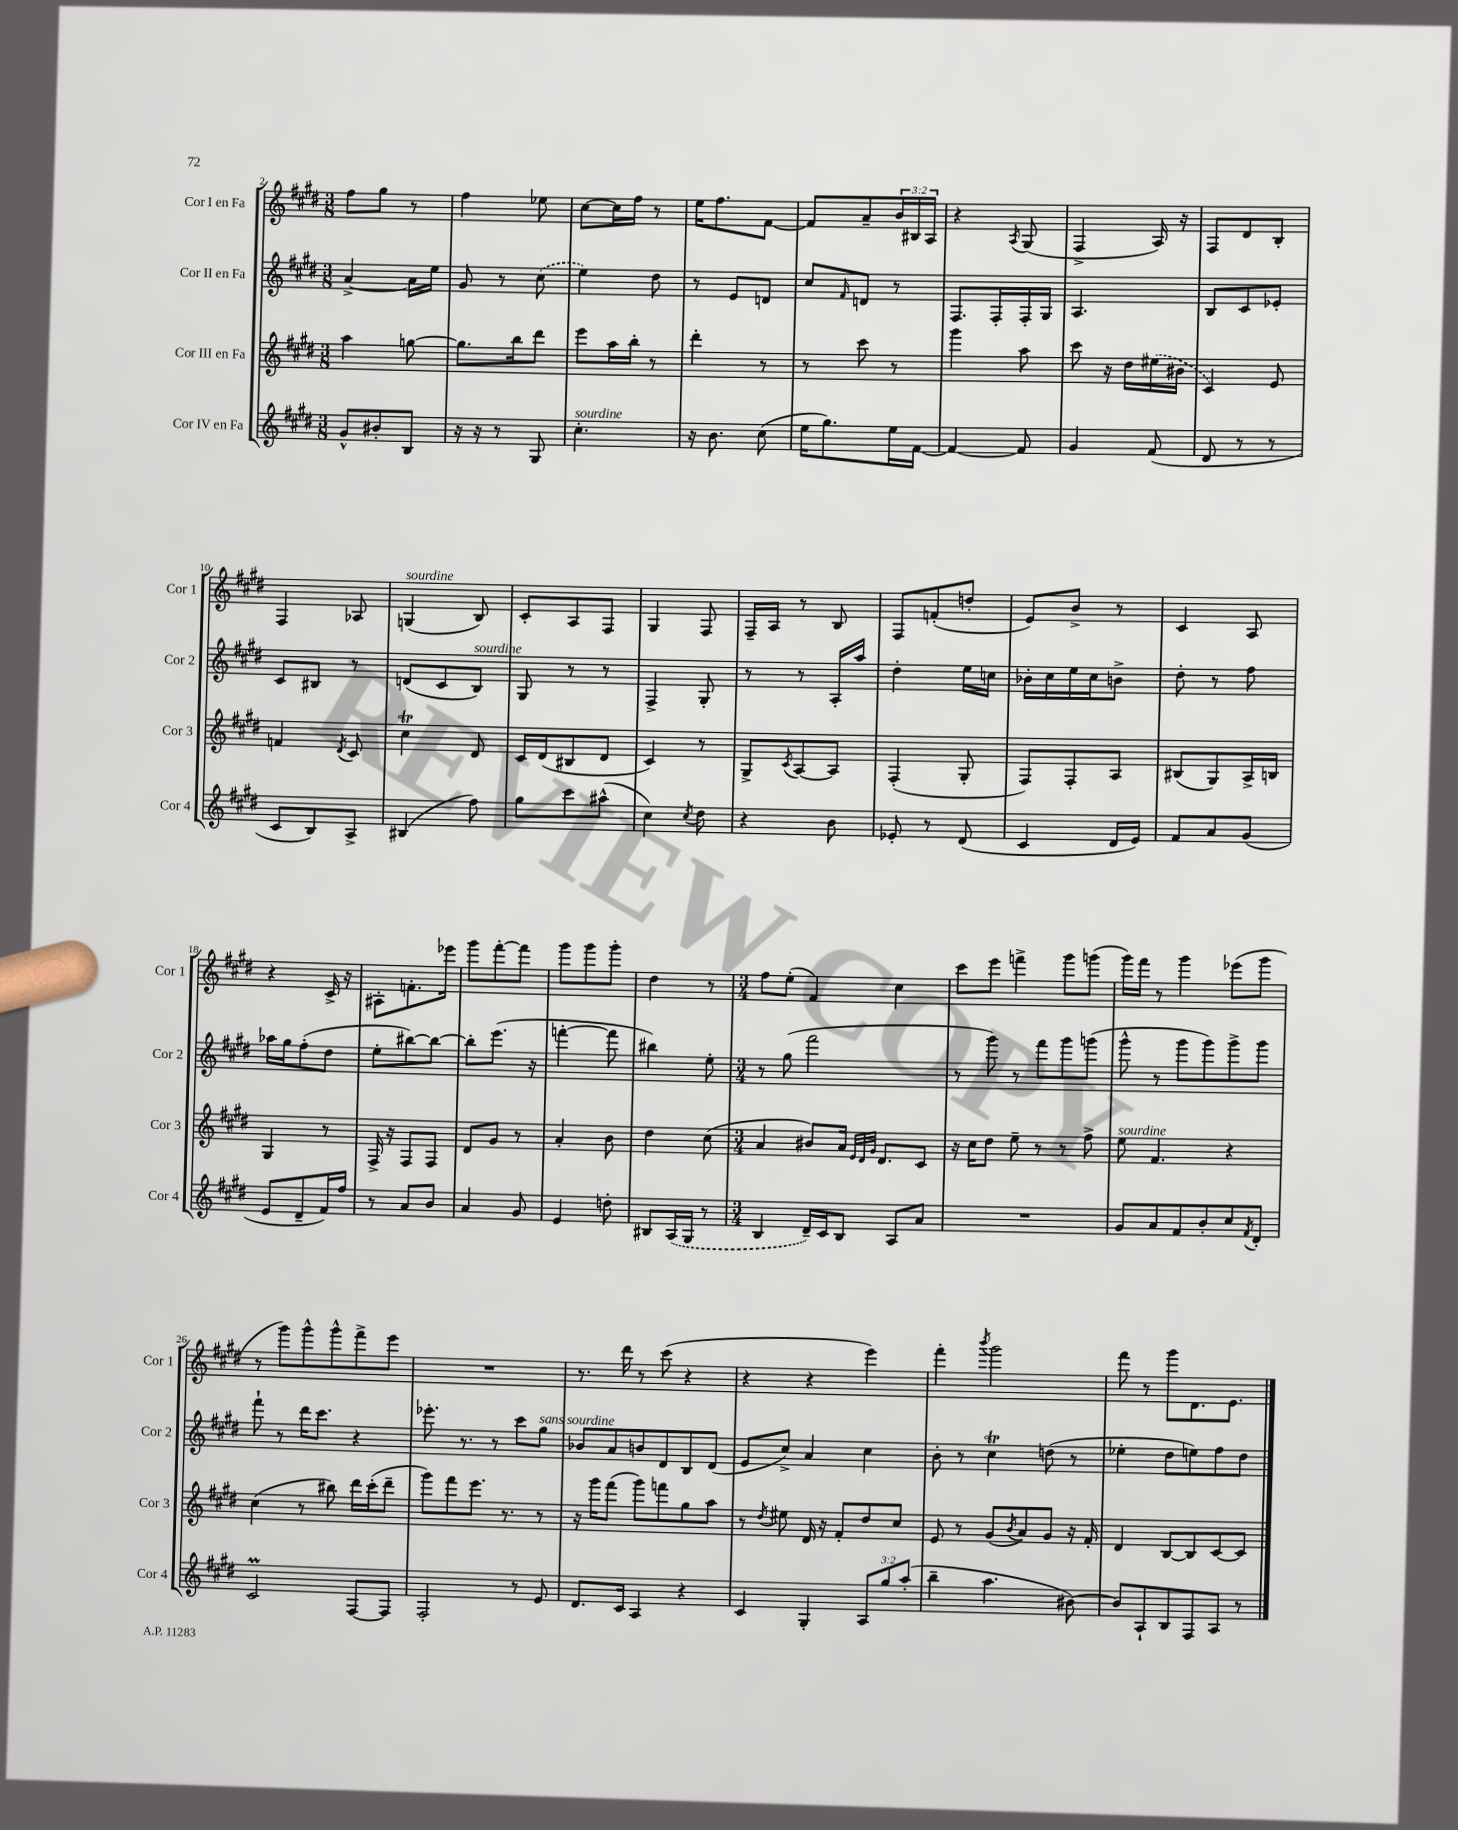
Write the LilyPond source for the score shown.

<<
\new StaffGroup <<
\new Staff = "s0" \with { instrumentName = "Cor I en Fa" shortInstrumentName = "Cor 1" } {
    \clef treble \key e \major \numericTimeSignature \time 3/8 \override Staff.TupletNumber.text = #tuplet-number::calc-fraction-text
    fis''8 gis''8 r8 |
    fis''4 ees''8 |
    cis''8~ cis''16 fis''16 r8 |
    e''16 fis''8. fis'8~ |
    fis'8 a'8-- \tuplet 3/2 { b'16 bis16 a16 } |
    r4 \acciaccatura { a8 } gis8( |
    fis4-> a16) r16 |
    fis8 dis'8 b8-. |
    fis4 aes8 |
    g4^\markup { \italic "sourdine" }( b8) |
    cis'8-. a8 fis8 |
    gis4 fis8 |
    fis16-- a16 r8 b8 |
    fis8 f'8-.( d''8-. |
    e'8) b'8-> r8 |
    cis'4 a8 |
    r4 cis'16-> r16 |
    ais8-. f'8.-. ees'''16 |
    gis'''8 fis'''8~-. fis'''8 |
    gis'''8 gis'''8 gis'''8-. |
    dis''4 r8 |
    \numericTimeSignature \time 3/4 fis''8 e''8-.( fis'4) cis''4 |
    cis'''8 e'''8 f'''4-> gis'''8 g'''8( |
    gis'''16) fis'''16 r8 gis'''4 ees'''8( gis'''8 |
    r8 gis'''8) gis'''8-^ gis'''8-^ fis'''8-> e'''8 |
    R2. |
    r8. dis'''16 r8 cis'''8( r4 |
    r4 r4 e'''4) |
    fis'''4-. \acciaccatura { b'''8 } gis'''2 |
    fis'''8 r8 gis'''8 dis'8. e'8. \bar "|." |
}
\new Staff = "s1" \with { instrumentName = "Cor II en Fa" shortInstrumentName = "Cor 2" } {
    \clef treble \key e \major \numericTimeSignature \time 3/8
    a'4~-> a'16 e''16 |
    gis'8 r8 \once \slurDashed cis''8( |
    e''4) dis''8 |
    r8 e'8 d'8 |
    cis''8 \grace { fis'16 } d'8 r8 |
    fis8. fis16-. fis16-. gis16 |
    a4. |
    b8 cis'8 ees'8-. |
    cis'8 bis8 r8 |
    d'8( cis'8 b8^\markup { \italic "sourdine" }) |
    gis8 r8 r8 |
    fis4-> gis8-. |
    r8 r8 a16-. a''16 |
    dis''4-. e''16 c''16 |
    bes'16-. cis''16 e''16 cis''16 b'8-> |
    dis''8-. r8 fis''8 |
    aes''16 gis''16 fis''8-.( dis''8 |
    e''8-. bis''8~) bis''8~ |
    bis''8-. e'''8.( r16 |
    f'''4~-. f'''8 |
    bis''4) e''8-. |
    \numericTimeSignature \time 3/4 r8 gis''8( fis'''2 |
    r8 gis'''8) r8 fis'''8 gis'''8 g'''8( |
    gis'''8-^ r8 gis'''8 gis'''8) gis'''8-> gis'''8 |
    fis'''8-! r8 dis'''16 cis'''8. r4 |
    ees'''8.-. r8. r8 cis'''8 gis''8^\markup { \italic "sans sourdine" } |
    bes'8 a'8 b'8 dis'8 b8 dis'8( |
    e'8 cis''8->) a'4 cis''4 |
    b'8-. r8 cis''4\trill d''8( r8 |
    ees''4-. dis''8 e''8) fis''8 dis''8 \bar "|." |
}
\new Staff = "s2" \with { instrumentName = "Cor III en Fa" shortInstrumentName = "Cor 3" } {
    \clef treble \key e \major \numericTimeSignature \time 3/8
    a''4 g''8~ |
    g''8. b''16 dis'''8 |
    e'''8 a''16 b''16-. r8 |
    dis'''4-. r8 |
    r8 cis'''8 r8 |
    gis'''4 a''8 |
    cis'''8 r16 dis''16 \once \slurDashed eis''16( bis'16 |
    cis'4) e'8 |
    f'4 \acciaccatura { dis'8 } cis'8 |
    cis''4\trill dis'8 |
    cis'16 dis'16( bis8 dis'8 |
    cis'4) r8 |
    gis8-> \acciaccatura { cis'8 } a8~ a8 |
    fis4-.( gis8-. |
    fis8) fis8-. a8 |
    bis8( gis8) a16-> b16 |
    gis4 r8 |
    fis16-> r16 fis8 fis8 |
    dis'8 gis'8 r8 |
    a'4-. b'8 |
    dis''4 cis''8( |
    \numericTimeSignature \time 3/4 a'4 bis'8) a'16 \grace { e'32 dis'32 gis'32 } dis'8. cis'8 |
    r16 cis''16 dis''8 e''8-- r8 r8 fis''8-> |
    e''8^\markup { \italic "sourdine" } fis'4. r4 |
    cis''4( r8 bis''8) dis'''16 cis'''16-.( dis'''8-- |
    gis'''8) fis'''8 e'''8. r8. r8 |
    r16 gis'''16 fis'''8( gis'''8) f'''8 gis''8 a''8 |
    r8 \acciaccatura { dis''8 } eis''8 dis'16 r16 fis'8-. dis''8 cis''8 |
    e'8 r8 gis'8( \acciaccatura { b'8 } a'8) gis'8 r16 fis'16-. |
    dis'4 b8~ b8 cis'8~ cis'8 \bar "|." |
}
\new Staff = "s3" \with { instrumentName = "Cor IV en Fa" shortInstrumentName = "Cor 4" } {
    \clef treble \key e \major \numericTimeSignature \time 3/8 \override Staff.TupletNumber.text = #tuplet-number::calc-fraction-text
    gis'8-^ bis'8-. b8 |
    r16 r16 r8 gis8 |
    cis''4.-.^\markup { \italic "sourdine" } |
    r16 b'8. cis''8( |
    e''16 gis''8.) e''16 fis'16~ |
    fis'4~ fis'8 |
    gis'4 fis'8( |
    dis'8 r8 r8 |
    cis'8 b8) a8-> |
    bis4( fis''8) |
    gis''8 cis'''8 ais''8-^( |
    cis''4) \acciaccatura { cis''8 } dis''8 |
    r4 b'8 |
    ees'8-. r8 dis'8( |
    cis'4 dis'16 e'16) |
    fis'8 a'8 gis'8( |
    e'8 dis'8-- fis'16) fis''16 |
    r8 a'8 b'8 |
    a'4 gis'8 |
    e'4 d''8-. |
    bis8 \once \slurDashed a16( gis16 r8 |
    \numericTimeSignature \time 3/4 b4 dis'16--) cis'16 b8 a8 a'8 |
    R2. |
    gis'8 a'8 fis'8 b'8-. cis''8 \acciaccatura { fis'8 } dis'8-. |
    cis'2\prall fis8~ fis8 |
    fis2-. r8 e'8 |
    dis'8. cis'16 a4 r4 |
    cis'4 gis4-. \tuplet 3/2 { a8 gis''8 a''8-.( } |
    b''4-- a''4. bis'8~) |
    bis'8 a8-! b8 fis8 a8 r8 \bar "|." |
}
>>
>>
\layout { \context { \Score currentBarNumber = #2 } }
